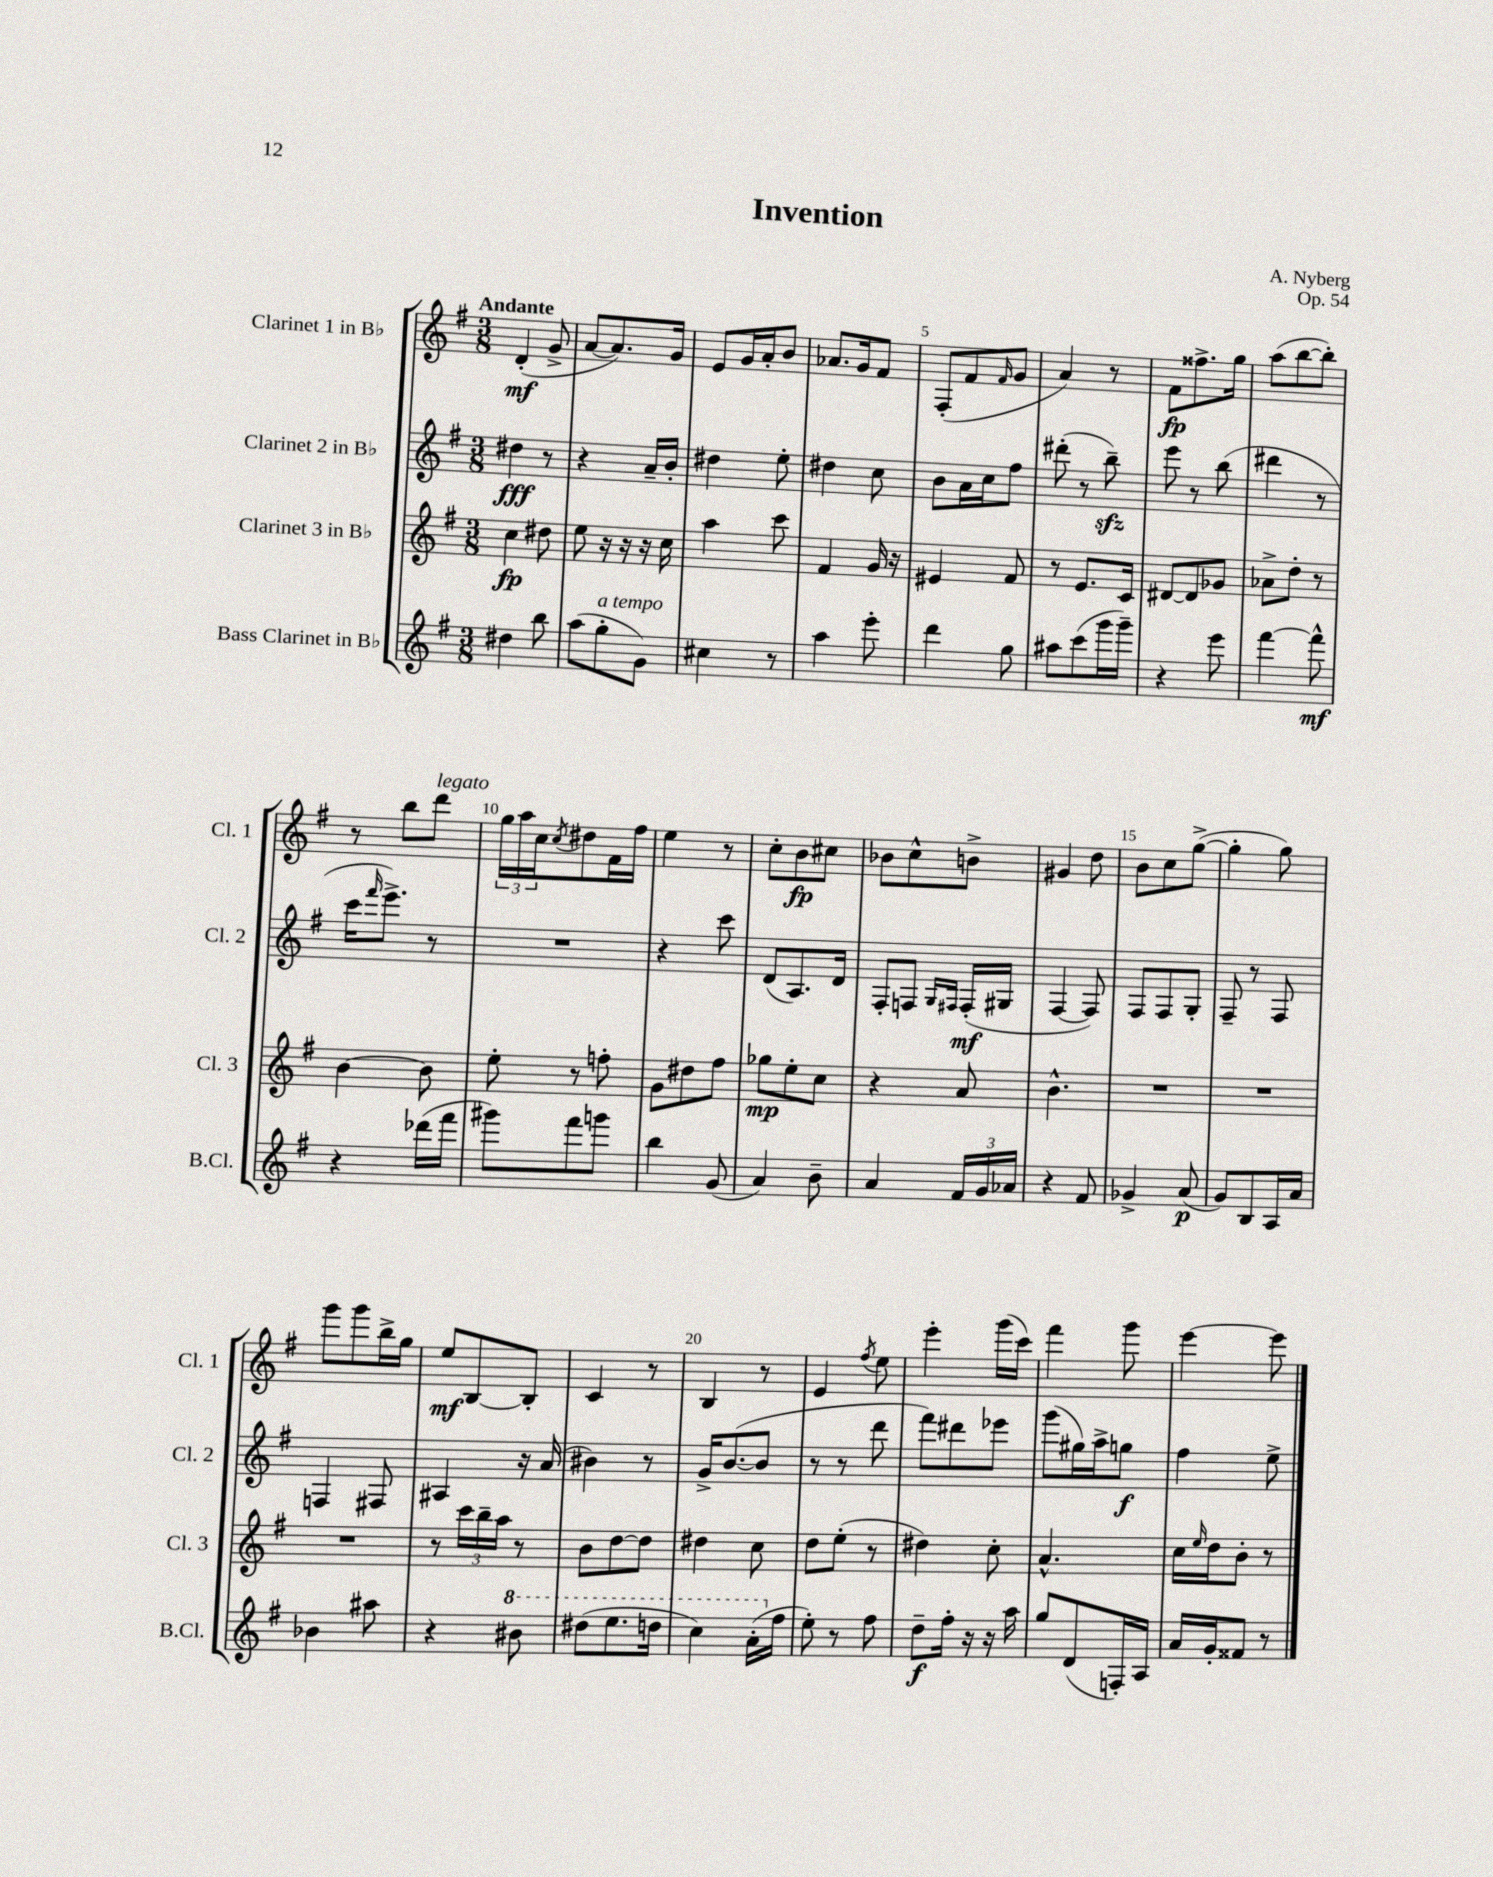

**kern	**dynam	**kern	**dynam	**kern	**dynam	**kern	**dynam
*part4	*part4	*part3	*part3	*part2	*part2	*part1	*part1
*staff4	*staff4	*staff3	*staff3	*staff2	*staff2	*staff1	*staff1
*I"Bass Clarinet in B♭	*	*I"Clarinet 3 in B♭	*	*I"Clarinet 2 in B♭	*	*I"Clarinet 1 in B♭	*
*I'B.Cl.	*	*I'Cl. 3	*	*I'Cl. 2	*	*I'Cl. 1	*
*clefG2	*	*clefG2	*	*clefG2	*	*clefG2	*
*k[f#]	*	*k[f#]	*	*k[f#]	*	*k[f#]	*
*M3/8	*	*M3/8	*	*M3/8	*	*M3/8	*
=1	=1	=1	=1	=1	=1	=1	=1
!	!	!	!	!	!	!LO:TX:a:B:t=Andante	!
4dd#X\	.	4cc\	fp	4dd#X\	fff	(4d'/	mf
8bb\	.	8dd#X\	.	8r	.	8g^/	.
=2	=2	=2	=2	=2	=2	=2	=2
(8aa\L	.	8ee\	.	4r	.	[8a/L	.
!LO:TX:a:i:t=a tempo	!	!	!	!	!	!	!
8gg'\	.	16r	.	.	.	8.a/])	.
.	.	16r	.	.	.	.	.
8g\J)	.	16r	.	16a~/LL	.	.	.
.	.	16cc\	.	16b'/JJ	.	16g/Jk	.
=3	=3	=3	=3	=3	=3	=3	=3
4cc#X\	.	4aa\	.	4dd#X\	.	8e/L	.
.	.	.	.	.	.	16g/L	.
.	.	.	.	.	.	16a'/J	.
8r	.	8ccc\	.	8ee'\	.	8b/J	.
=4	=4	=4	=4	=4	=4	=4	=4
4aa\	.	4f#/	.	4dd#X\	.	8.a-X/L	.
.	.	.	.	.	.	16g/k	.
8eee'\	.	16g/	.	8cc\	.	8f#/J	.
.	.	16r	.	.	.	.	.
=5	=5	=5	=5	=5	=5	=5	=5
4ddd\	.	4e#X/	.	8b\L	.	(8F#'/L	.
.	.	.	.	16a\L	.	8f#/	.
.	.	.	.	16cc\J	.	.	.
.	.	.	.	.	.	16qqf#/	.
8gg\	.	8f#/	.	8ff#\J	.	8g/J	.
=6	=6	=6	=6	=6	=6	=6	=6
8aa#X\L	.	8r	.	(8ddd#X'\	.	4a/)	.
(8ccc\	.	8.e/L	.	8r	.	.	.
16ggg\L	.	.	.	8bbzz~\)	.	8r	.
16ggg~\JJ)	.	16c/Jk	.	.	.	.	.
=7	=7	=7	=7	=7	=7	=7	=7
4r	.	[8d#X/L	.	8eee\	.	8f#\L	fp
.	.	8d#/]	.	8r	.	8.ff##X^\	.
8eee\	.	8g-X/J	.	(8bb\	.	.	.
.	.	.	.	.	.	16gg\Jk	.
=8	=8	=8	=8	=8	=8	=8	=8
[4fff#\	.	8a-X^\L	.	4ddd#X\	.	(8aa\L	.
.	.	8dd'\J	.	.	.	[8bb\	.
8fff#^^\]	mf	8r	.	8r	.	8bb'\J])	.
!!LO:LB:g=z
=9	=9	=9	=9	=9	=9	=9	=9
4r	.	[4b\	.	16ccc\KL	.	8r	.
.	.	.	.	16qqfff#/	.	.	.
.	.	.	.	8.eee^\J)	.	.	.
.	.	.	.	.	.	8bb\L	.
!	!	!	!	!	!	!LO:TX:a:i:t=legato	!
(16ddd-X\LL	.	8b\]	.	8r	.	8ddd\J	.
16fff#\JJ	.	.	.	.	.	.	.
=10	=10	=10	=10	=10	=10	=10	=10
8ggg#X\L)	.	8ee'\	.	4.r	.	24gg\LL	.
.	.	.	.	.	.	24aa\	.
.	.	.	.	.	.	24cc\J	.
.	.	.	.	.	.	8qcc/	.
8fff#\	.	8r	.	.	.	8dd#X\	.
8gggn\J	.	8ffn'\	.	.	.	16f#\L	.
.	.	.	.	.	.	16ff#\JJ	.
=11	=11	=11	=11	=11	=11	=11	=11
4bb\	.	8g\L	.	4r	.	4ee\	.
.	.	8dd#X\	.	.	.	.	.
(8g/	.	8ff#\J	.	8ccc\	.	8r	.
=12	=12	=12	=12	=12	=12	=12	=12
4a/)	.	8gg-X\L	mp	(8d/L	.	8cc'\L	.
.	.	8ee'\	.	8.A/)	.	8b\	fp
8b~\	.	8cc\J	.	.	.	8cc#X\J	.
.	.	.	.	16d/Jk	.	.	.
=13	=13	=13	=13	=13	=13	=13	=13
4a/	.	4r	.	8F#'/L	.	8b-X\L	.
.	.	.	.	8Fn/J	.	8cc^^\	.
.	.	.	.	16qqG/LL	.	.	.
.	.	.	.	16qqF#X/JJ	.	.	.
24f#/LL	.	8a/	.	(16F#'/LL	mf	8bn^\J	.
24g/	.	.	.	.	.	.	.
.	.	.	.	16G#X/JJ	.	.	.
24a-X/JJ	.	.	.	.	.	.	.
=14	=14	=14	=14	=14	=14	=14	=14
4r	.	4.b^^\	.	[4F#/	.	4g#X/	.
8f#/	.	.	.	8F#/])	.	8dd\	.
=15	=15	=15	=15	=15	=15	=15	=15
4g-X^/	.	4.r	.	8F#/L	.	8b\L	.
.	.	.	.	8F#/	.	8cc\	.
(8a/	p	.	.	8G'/J	.	([8gg^\J	.
=16	=16	=16	=16	=16	=16	=16	=16
8g/L)	.	4.r	.	8F#~/	.	4gg'\]	.
8B/	.	.	.	8r	.	.	.
16A/L	.	.	.	8F#/	.	8gg\)	.
16a/JJ	.	.	.	.	.	.	.
!!LO:LB:g=z
=17	=17	=17	=17	=17	=17	=17	=17
4b-X\	.	4.r	.	4Fn/	.	8ggg\L	.
.	.	.	.	.	.	8ggg\	.
8aa#X\	.	.	.	8F#X/	.	16bb^\L	.
.	.	.	.	.	.	16gg\JJ	.
=18	=18	=18	=18	=18	=18	=18	=18
4r	.	8r	.	4A#X/	.	8ee/L	mf
.	.	24ccc\LL	.	.	.	[8B/	.
.	.	24bb~\	.	.	.	.	.
.	.	24aa\JJ	.	.	.	.	.
*8va	*	*	*	*	*	*	*
8bb#X\	.	8r	.	16r	.	8B'/J]	.
.	.	.	.	(16a/	.	.	.
=19	=19	=19	=19	=19	=19	=19	=19
(8ddd#X\L	.	8b\L	.	4b#X\)	.	4c/	.
8.eee\	.	[8dd\	.	.	.	.	.
.	.	8dd\J]	.	8r	.	8r	.
16dddn\Jk	.	.	.	.	.	.	.
=20	=20	=20	=20	=20	=20	=20	=20
4ccc\)	.	4dd#X\	.	16g^/KL	.	4B/	.
.	.	.	.	([8.b/	.	.	.
(16aa'\LL	.	8cc\	.	8b/J]	.	8r	.
*X8va	*	*	*	*	*	*	*
16ff#\JJ	.	.	.	.	.	.	.
=21	=21	=21	=21	=21	=21	=21	=21
8ee'\)	.	8dd\L	.	8r	.	4e/	.
8r	.	(8ee'\J	.	8r	.	.	.
.	.	.	.	.	.	8qff#/	.
8ff#\	.	8r	.	8ddd\	.	8ee\	.
=22	=22	=22	=22	=22	=22	=22	=22
8dd~\L	f	4dd#X\)	.	8fff#\L)	.	4eee'\	.
16ff#'\Jk	.	.	.	8ddd#X\	.	.	.
16r	.	.	.	.	.	.	.
16r	.	8cc'\	.	8eee-X\J	.	(16ggg\LL	.
16aa\	.	.	.	.	.	16ccc\JJ)	.
=23	=23	=23	=23	=23	=23	=23	=23
8gg/L	.	4.a^^/	.	(8ggg\L	.	4fff#\	.
(8d/	.	.	.	16gg#X\L)	.	.	.
.	.	.	.	16aa^\J	.	.	.
16Fn'/L)	.	.	.	8ggn\J	f	8ggg\	.
16A/JJ	.	.	.	.	.	.	.
=24	=24	=24	=24	=24	=24	=24	=24
16a/LL	.	16cc\LL	.	4ff#\	.	[4eee\	.
.	.	16qqee/	.	.	.	.	.
16g'/J	.	16dd\J	.	.	.	.	.
8f##X/J	.	8b'\J	.	.	.	.	.
8r	.	8r	.	8ee^\	.	8eee\]	.
==	==	==	==	==	==	==	==
*-	*-	*-	*-	*-	*-	*-	*-
